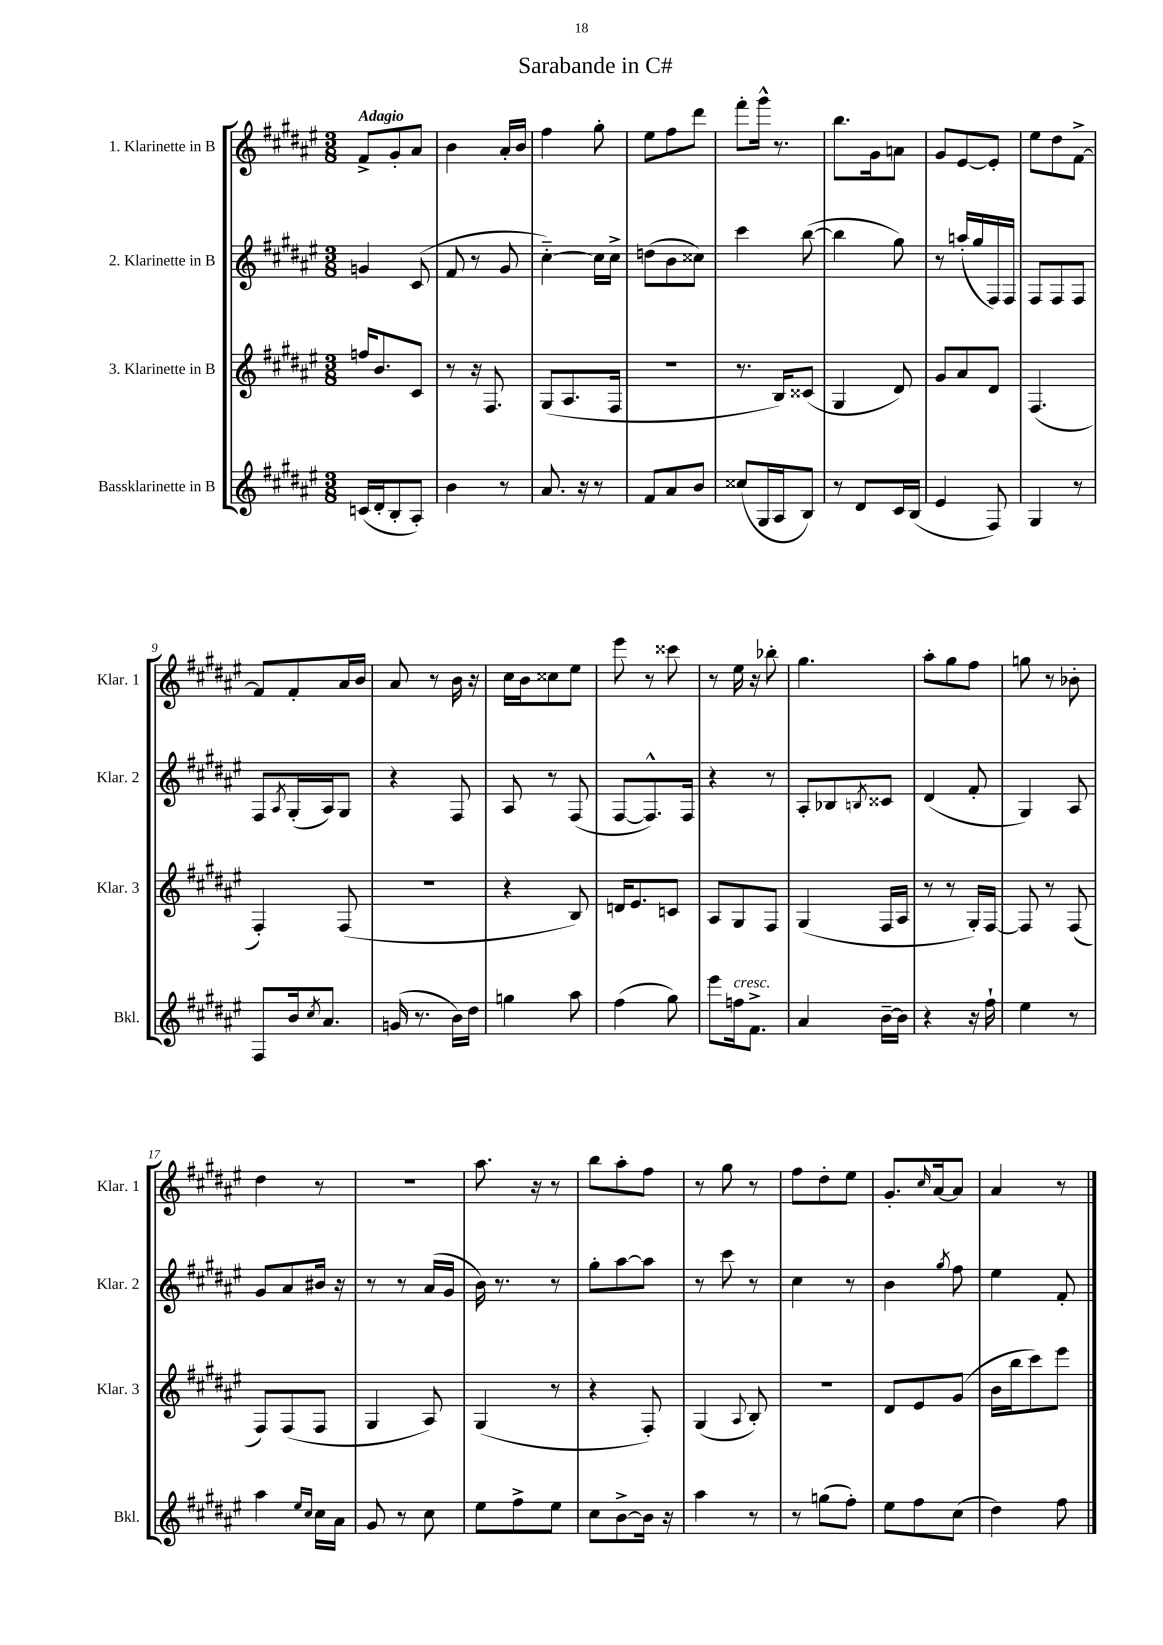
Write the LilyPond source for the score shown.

\header { title = "Sarabande in C#" }
<<
\new StaffGroup <<
\new Staff = "s0" \with { instrumentName = "1. Klarinette in B" shortInstrumentName = "Klar. 1" } {
    \clef treble \key fis \major \numericTimeSignature \time 3/8 \tempo "Adagio"
    fis'8-> gis'8-. ais'8 |
    b'4 ais'16-. b'16 |
    fis''4 gis''8-. |
    eis''8 fis''8 dis'''8 |
    fis'''8-. gis'''16-^ r8. |
    b''8. gis'16 a'8 |
    gis'8 eis'8~ eis'8-. |
    eis''8 dis''8 fis'8~-> |
    fis'8 fis'8-. ais'16 b'16 |
    ais'8 r8 b'16 r16 |
    cis''16 b'16 cisis''8 eis''8 |
    eis'''8 r8 cisis'''8 |
    r8 eis''16 r16 bes''8-. |
    gis''4. |
    ais''8-. gis''8 fis''8 |
    g''8 r8 bes'8-. |
    dis''4 r8 |
    R4. |
    ais''8. r16 r8 |
    b''8 ais''8-. fis''8 |
    r8 gis''8 r8 |
    fis''8 dis''8-. eis''8 |
    gis'8.-. \grace { cis''16 } ais'16~ ais'8 |
    ais'4 r8 \bar "|." |
}
\new Staff = "s1" \with { instrumentName = "2. Klarinette in B" shortInstrumentName = "Klar. 2" } {
    \clef treble \key fis \major \numericTimeSignature \time 3/8
    g'4 cis'8( |
    fis'8 r8 gis'8 |
    cis''4~-_) cis''16 cis''16-> |
    d''8( b'8 cisis''8) |
    cis'''4 b''8~( |
    b''4 gis''8) |
    r8 a''16-.( gis''16 fis16) fis16 |
    fis8 fis8 fis8 |
    fis8 \acciaccatura { ais8 } gis16-.( ais16) gis8 |
    r4 fis8 |
    ais8 r8 fis8( |
    fis8~ fis8.-^) fis16 |
    r4 r8 |
    ais8-. bes8 \acciaccatura { b8 } cisis'8 |
    dis'4( fis'8-. |
    gis4) ais8 |
    gis'8 ais'8 bis'16 r16 |
    r8 r8 ais'16( gis'16 |
    b'16) r8. r8 |
    gis''8-. ais''8~ ais''8 |
    r8 cis'''8 r8 |
    cis''4 r8 |
    b'4 \acciaccatura { gis''8 } fis''8 |
    eis''4 fis'8-. \bar "|." |
}
\new Staff = "s2" \with { instrumentName = "3. Klarinette in B" shortInstrumentName = "Klar. 3" } {
    \clef treble \key fis \major \numericTimeSignature \time 3/8
    f''16 b'8. cis'8 |
    r8 r16 fis8. |
    gis8( ais8. fis16 |
    R4. |
    r8. b16) cisis'8( |
    gis4 dis'8) |
    gis'8 ais'8 dis'8 |
    fis4.( |
    fis4-.) fis8( |
    R4. |
    r4 b8) |
    d'16 eis'8. c'8 |
    ais8 gis8 fis8 |
    gis4( fis16 ais16 |
    r8 r8 gis16-.) fis16~ |
    fis8 r8 fis8( |
    fis8) fis8( fis8 |
    gis4 ais8) |
    gis4( r8 |
    r4 fis8-.) |
    gis4( \appoggiatura { ais8 } b8-.) |
    R4. |
    dis'8 eis'8 gis'8( |
    b'16 b''16 cis'''8) eis'''8 \bar "|." |
}
\new Staff = "s3" \with { instrumentName = "Bassklarinette in B" shortInstrumentName = "Bkl." } {
    \clef treble \key fis \major \numericTimeSignature \time 3/8
    c'16( dis'16-. b8-. ais8-.) |
    b'4 r8 |
    ais'8. r16 r8 |
    fis'8 ais'8 b'8 |
    cisis''8( gis16 ais16 b8) |
    r8 dis'8 cis'16 b16( |
    eis'4 fis8) |
    gis4 r8 |
    fis8 b'16 \acciaccatura { cis''8 } ais'8. |
    g'16( r8. b'16) dis''16 |
    g''4 ais''8 |
    fis''4( gis''8) |
    eis'''8 f''16^\markup { \italic "cresc." } fis'8.-> |
    ais'4 b'16~-- b'16 |
    r4 r16 fis''16-! |
    eis''4 r8 |
    ais''4 \grace { eis''16 cis''16 } cis''16 ais'16 |
    gis'8 r8 cis''8 |
    eis''8 fis''8-> eis''8 |
    cis''8 b'8~-> b'16 r16 |
    ais''4 r8 |
    r8 g''8( fis''8-.) |
    eis''8 fis''8 cis''8( |
    dis''4) fis''8 \bar "|." |
}
>>
>>
